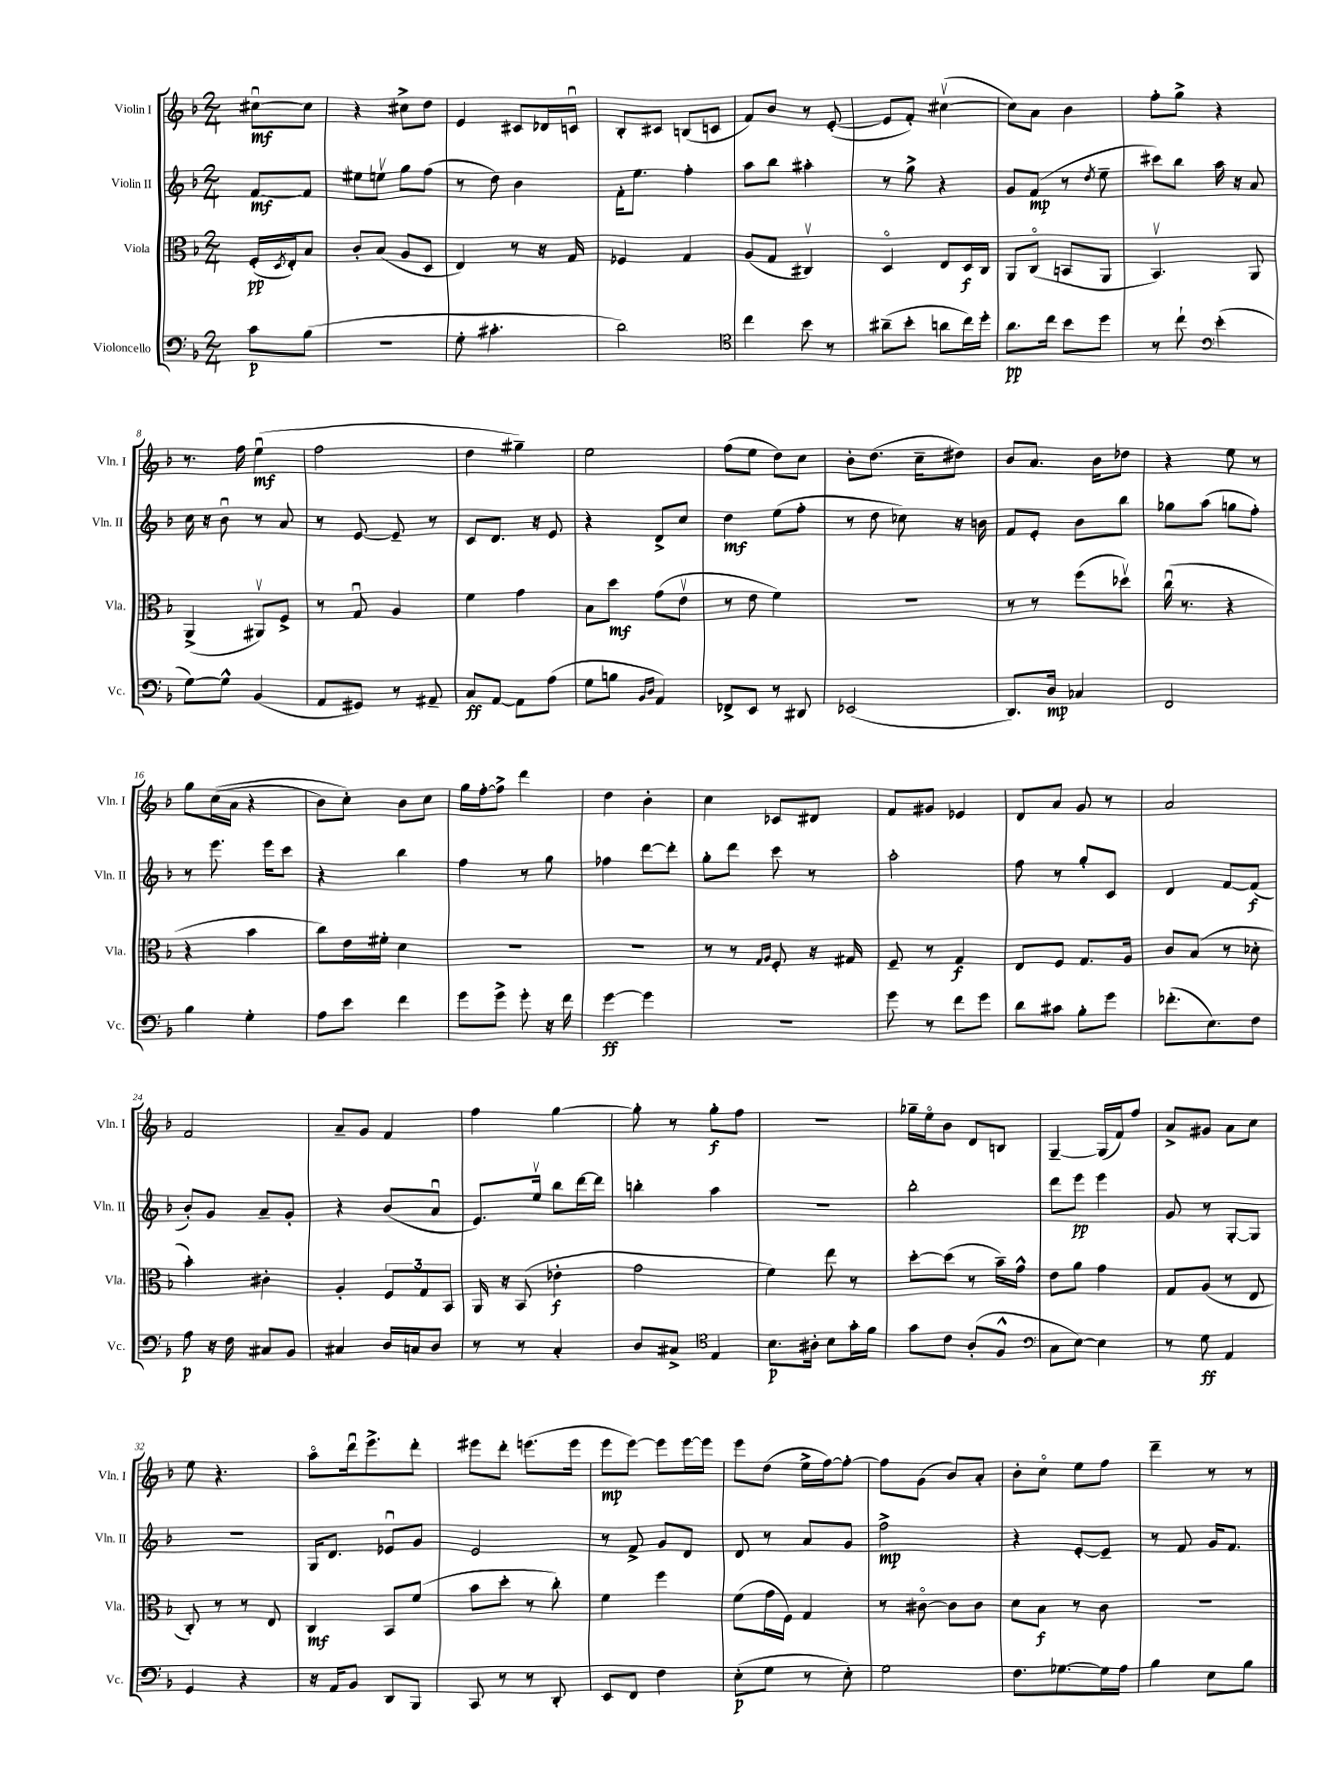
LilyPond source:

<<
\new StaffGroup <<
\new Staff = "s0" \with { instrumentName = "Violin I" shortInstrumentName = "Vln. I" } {
    \clef treble \key f \major \numericTimeSignature \time 2/4 \partial 4
    cis''8~\downbow\mf cis''8 |
    r4 cis''8-> d''8 |
    e'4 cis'8 des'16 c'16\downbow |
    bes8-. cis'8 b8( c'8 |
    f'8) bes'8 r8 e'8~-.( |
    e'8 f'8-.) cis''4~\upbow( |
    cis''8) a'8 bes'4 |
    f''8-. g''8-> r4 |
    r8. f''16 e''4\downbow\mf( |
    f''2 |
    d''4 gis''4--) |
    e''2 |
    f''8( e''8 d''8) c''8 |
    bes'8-. d''8.( c''16-- dis''8) |
    bes'8 a'8. bes'16 des''8 |
    r4 e''8 r8 |
    g''8 c''16(\( a'16 r4 |
    bes'8) c''8-.\) bes'8 c''8 |
    g''16 f''16~-. f''8-> d'''4 |
    d''4 bes'4-. |
    c''4 ces'8 dis'8 |
    f'8 gis'8 ees'4 |
    d'8 a'8 g'8 r8 |
    a'2 |
    f'2 |
    a'8-- g'8 f'4 |
    f''4 g''4~ |
    g''8-. r8 g''8-.\f f''8 |
    r2 |
    ges''16-- e''16\flageolet bes'8 d'8 b8 |
    g4~-- g16( f'16) f''8 |
    a'8-> gis'8 a'8 c''8 |
    e''8 r4. |
    a''8\flageolet d'''16\downbow e'''8.-> d'''8-. |
    eis'''8 d'''8-. e'''8.( e'''16 |
    e'''8\mp e'''8~) e'''8 e'''16~ e'''16 |
    e'''8 d''8( e''16-> f''16~) f''8~-. |
    f''8 g'8( bes'8) a'8-. |
    bes'8-. c''8\flageolet e''8 f''8 |
    d'''4-- r8 r8 \bar "|." |
}
\new Staff = "s1" \with { instrumentName = "Violin II" shortInstrumentName = "Vln. II" } {
    \clef treble \key f \major \numericTimeSignature \time 2/4 \partial 4
    f'8~\mf f'8 |
    eis''8 e''8\upbow g''8 f''8( |
    r8 d''8) bes'4 |
    f'16-. e''8. f''4-. |
    a''8 bes''8 ais''4-. |
    r8 g''8-> r4 |
    g'8 f'8\mp( r8 \acciaccatura { d''8 } e''8-- |
    cis'''8) bes''8 a''16 r16 a'8 |
    c''16 r16 bes'8\downbow r8 a'8 |
    r8 e'8~ e'8-- r8 |
    c'8 d'8. r16 e'8 |
    r4 d'8-> c''8 |
    d''4\mf e''8( f''8-. |
    r8 d''8 ces''8) r16 b'16 |
    f'8 e'8-. bes'8 bes''8 |
    ges''8 a''8( g''8 f''8-.) |
    r8 e'''8. e'''16 c'''8 |
    r4 bes''4 |
    f''4 r8 g''8 |
    fes''4 d'''8~ d'''8-. |
    g''8-. d'''8 c'''8 r8 |
    a''2-. |
    f''8 r8 g''8-. c'8 |
    d'4 f'8~ f'8\f( |
    bes'8-.) g'8 a'8-- g'8-. |
    r4 bes'8( a'8\downbow |
    e'8.) e''16\upbow bes''8 d'''16~ d'''16 |
    b''4-. a''4 |
    r2 |
    bes''2-. |
    d'''8 e'''8\pp e'''4 |
    g'8 r8 g8~-. g8 |
    R2 |
    g16 d'8. ees'8\downbow g'8 |
    e'2 |
    r8 f'8-> g'8 d'8 |
    d'8 r8 a'8 g'8 |
    f''2->\mp |
    r4 e'8~-. e'8-- |
    r8 f'8 g'16 f'8. \bar "|." |
}
\new Staff = "s2" \with { instrumentName = "Viola" shortInstrumentName = "Vla." } {
    \clef alto \key f \major \numericTimeSignature \time 2/4 \partial 4
    f16-.\pp( \acciaccatura { d8 } e16-.) bes8 |
    c'8-. bes8( a8 d8 |
    e4) r8 r16 g16 |
    fes4 g4 |
    a8( g8 cis4\upbow) |
    d4\flageolet e8 d16\f c16 |
    a,8 c8\flageolet( b,8 a,8 |
    bes,4.\upbow) a,8 |
    a,4->( ais,8\upbow) f8-> |
    r8 g8\downbow a4 |
    f'4 g'4 |
    bes8 d''8\mf g'8( e'8\upbow |
    r8 e'8 f'4) |
    r2 |
    r8 r8 f''8( des''8\upbow) |
    c''16\downbow( r8. r4 |
    r4 bes'4 |
    c''8) e'16 fis'16-. d'4 |
    R2 |
    R2 |
    r8 r8 \grace { g16 a16 } f8-. r16 gis16 |
    f8-- r8 g4\f |
    e8 f8 g8. a16 |
    c'8 bes8( r8 des'8-. |
    bes'4-.) cis'4-. |
    a4-. \tuplet 3/2 { f8 g8 bes,8 } |
    a,16 r16 bes,8( ees'4-.\f |
    g'2 |
    f'4) e''8 r8 |
    d''8~-. d''8( r8 bes'16--) g'16-^ |
    e'8 a'8 g'4 |
    g8 a8( r8 e8 |
    c8-.) r8 r8 e8 |
    c4\mf bes,8 f'8( |
    bes'8 d''8-. r8 c''8-.) |
    f'4 f''4 |
    f'8( g'16 f16) g4 |
    r8 cis'8~\flageolet cis'8 cis'8 |
    d'8 bes8\f r8 c'8 |
    r2 \bar "|." |
}
\new Staff = "s3" \with { instrumentName = "Violoncello" shortInstrumentName = "Vc." } {
    \clef bass \key f \major \numericTimeSignature \time 2/4 \partial 4
    c'8\p bes8( |
    R2 |
    g8-. cis'4.-. |
    d'2) |
    \clef tenor c''4 bes'8 r8 |
    ais'8--( bes'8-. a'8 c''16) d''16-. |
    a'8.\pp c''16 bes'8 d''8 |
    r8 c''8-! \clef bass e'4-.( |
    g8~) g8-^ bes,4( |
    a,8 gis,8) r8 ais,8-- |
    c8\ff a,8~ a,8 a8( |
    g8 b8 \grace { bes,16 d16 } a,4) |
    fes,8-> e,8 r8 dis,8 |
    ees,2( |
    d,8.) d16\mp ces4 |
    f,2 |
    bes4 g4-. |
    a8 e'8 f'4 |
    g'8 g'8-> g'8-. r16 f'16 |
    g'4~\ff g'4 |
    R2 |
    g'8 r8 f'8 g'8 |
    d'8 cis'8 bes8-. g'8 |
    fes'8.-.( e8.) f8 |
    a8\p r16 f16 cis8 bes,8 |
    cis4 d16 c16 d8 |
    r8 r8 c4-. |
    d8 cis8-> \clef tenor e4 |
    bes8.\p ais16-. bes8 g'16-. f'16 |
    g'8 c'8 a8-.( f8-^ |
    \clef bass c8 e8~) e4 |
    r8 g8\ff a,4 |
    g,4 r4 |
    r16 a,16 bes,8 d,8 bes,,8 |
    c,8 r8 r8 d,8-. |
    e,8 f,8 f4 |
    e8-.\p( g8 r8 e8-.) |
    g2 |
    f8. ges8.~ ges16 a16 |
    bes4 e8 bes8 \bar "|." |
}
>>
>>
